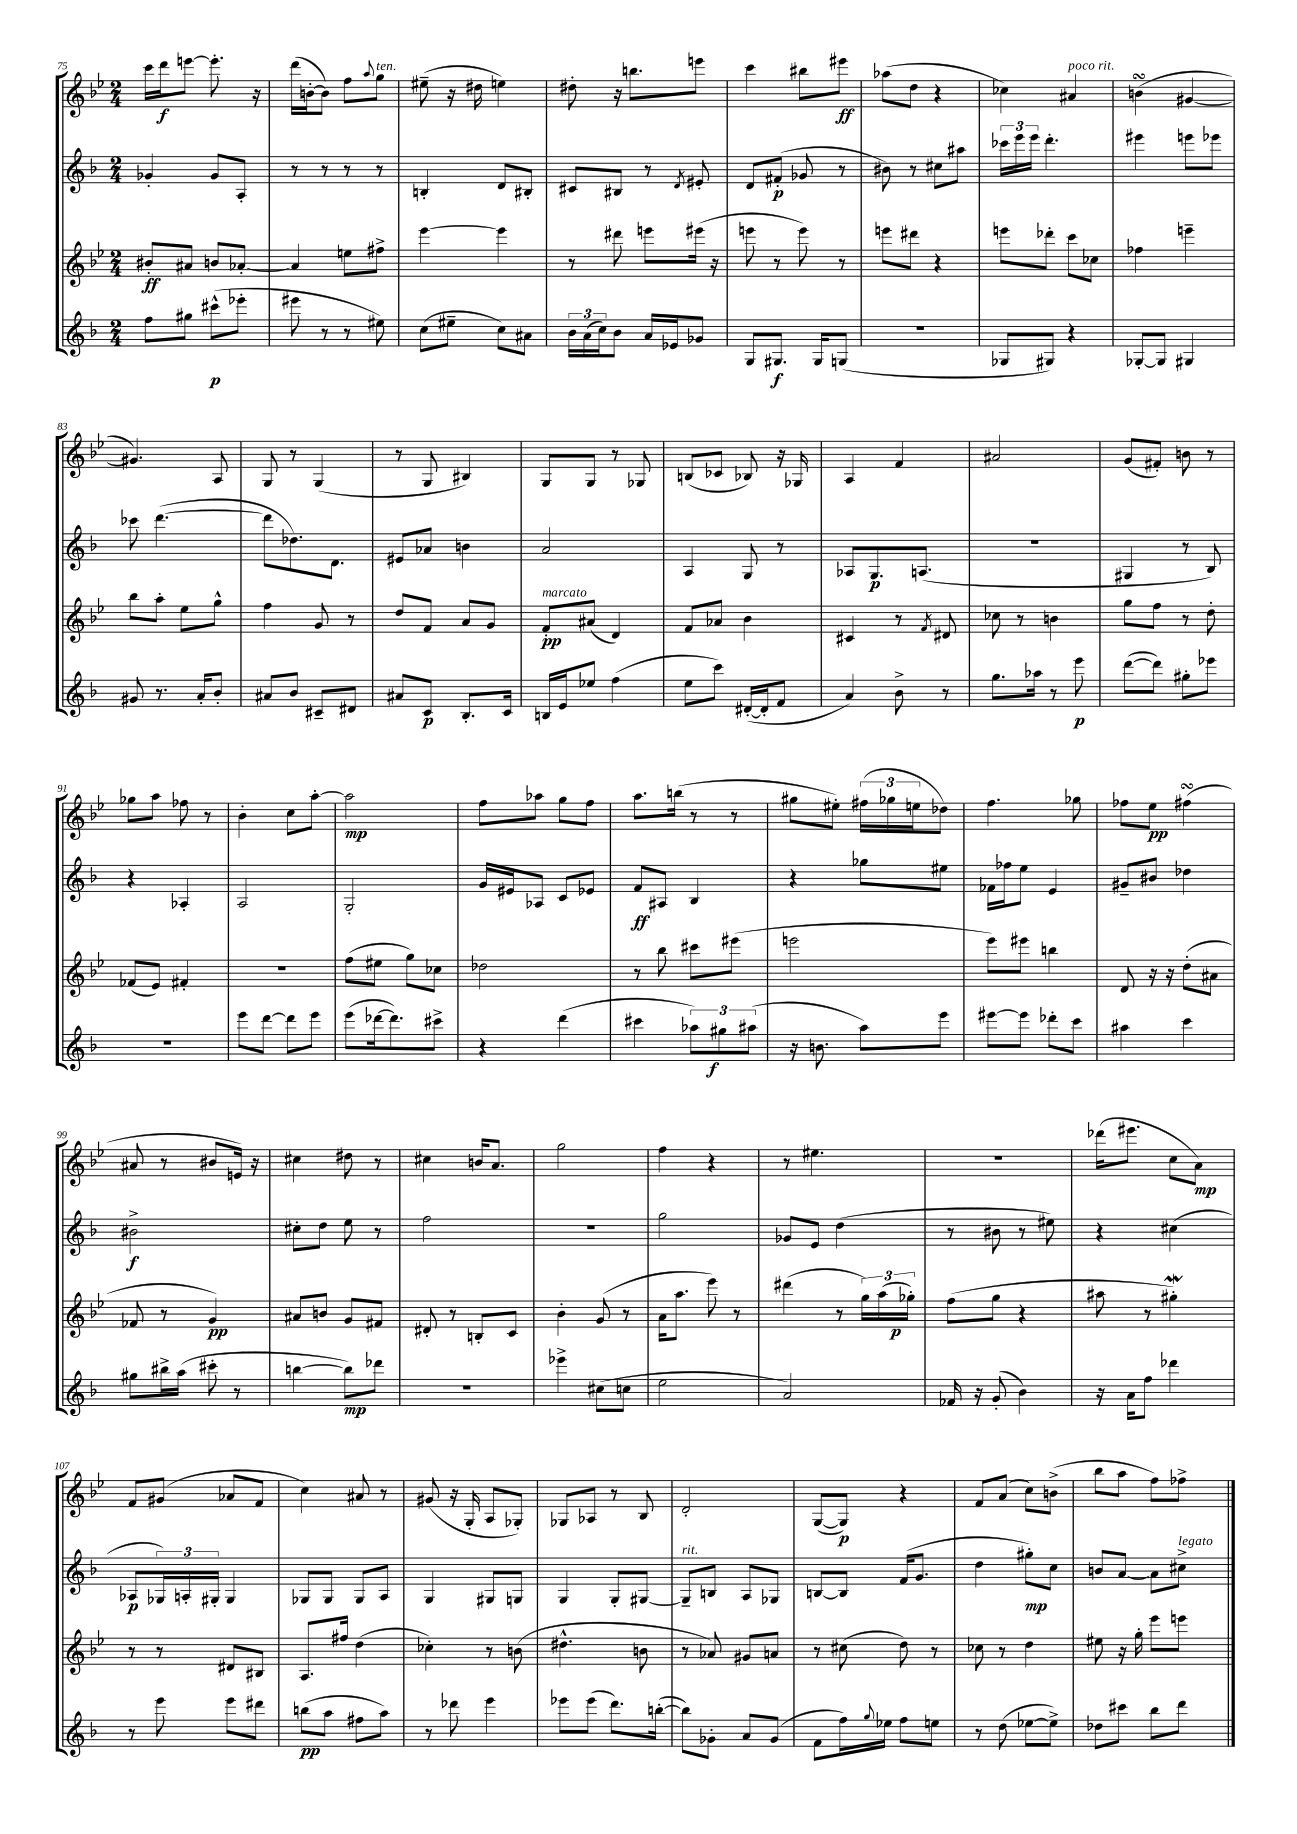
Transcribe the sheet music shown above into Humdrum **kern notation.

**kern	**kern	**kern	**kern
*staff4	*staff3	*staff2	*staff1
*clefG2	*clefG2	*clefG2	*clefG2
*k[b-]	*k[b-e-]	*k[b-]	*k[b-e-]
*M2/4	*M2/4	*M2/4	*M2/4
8ff\L	8b#'/L	4g-'/	16ccc\LL
.	.	.	16ddd\J
8gg#\J	8a#/J	.	[8eee\J
(8ccc#^^\L	8b/L	8g-/L	8.eee'\]
8eee-'\J	[8a-'/J	8A'/J	.
.	.	.	16r
=	=	=	=
8eee#\	4a-/]	8r	(16ddd\LL
.	.	.	[16b'\J
8r	.	8r	8b\]J)
8r	8ee\L	8r	8ff\L
.	.	.	8qqaa/
8ee#\)	8ff#^\J	8r	8gg\J
=	=	=	=
(8cc\L	[4eee-\	4B'/	(8ee#~\
8ee#~\J	.	.	16r
.	.	.	16dd#\
8cc\L)	4eee-\]	8d/L	4ee\)
8a#\J	.	8B#'/J	.
=	=	=	=
24b-\LL	8r	8c#/L	8dd#'\
(24a\	.	.	.
24cc\J)	.	.	.
8b-\J	8ddd#\	8B#/J	16r
.	.	.	8.bb\L
16a/LL	8eee\L	8r	.
16e-/J	.	.	.
.	.	8qd/	.
8g-/J	(16eee#\Jk	8e#'/	8eee\J
.	16r	.	.
=	=	=	=
8G/L	8eee\	8d/L	4ccc\
8.G#/J	8r	(8f#'/J	.
.	8eee\)	8g-/	8bb#\L
16G#/LK	.	.	.
(8G/J	8r	8r	8eee#\J
=	=	=	=
2r	8eee\L	8b#\)	(8aa-\L
.	8ddd#\J	8r	8dd\J
.	4r	8cc#\L	4r
.	.	8aa#\J	.
=	=	=	=
8G-/L	8eee\L	24ccc-\LL	4cc-\)
.	.	24eee\	.
.	.	24eee\JJ	.
8G#/J)	8ddd-'\J	4.ddd'\	.
4r	8ccc\L	.	4a#/
.	8cc-\J	.	.
=	=	=	=
[8G-'/L	4ff-\	4eee#\	(4b\
8G-/]J	.	.	.
4G#/	4eee~\	8eee\L	[4g#/
.	.	8eee-\J	.
=	=	=	=
8g#/	8bb-\L	8ccc-\	4.g#/])
8.r	8aa'\J	([4.ddd\	.
.	8ee-\L	.	.
16a'/LK	.	.	.
8b-'/J	8gg^^\J	.	8A/
=	=	=	=
8a#/L	4ff\	8ddd\]L	8G/
8b-/J	.	8.dd-\)	8r
8c#~/L	8g/	.	(4G/
.	.	8.d\J	.
8d#/J	8r	.	.
=	=	=	=
8a#/L	8dd/L	8e#/L	8r
8c/J	8f/J	8a-/J	8G/
8.B-'/L	8a/L	4b\	4B#/)
.	8g/J	.	.
16c/Jk	.	.	.
=	=	=	=
16B/LL	8f'/L	2a/	8G/L
16e/J	.	.	.
8ee-/J	(8a#/J	.	8G/J
(4ff\	4d/)	.	8r
.	.	.	8G-/
=	=	=	=
8ee\L	8f/L	4A/	(8B/L
8ccc\J)	8a-/J	.	8c-/J
([16d#'/LL	4b-\	8G/	8B-/)
16d#'/]J	.	.	.
8f/J	.	8r	16r
.	.	.	16G-/
=	=	=	=
4a/)	4c#/	8A-/L	4A/
.	.	8.G/	.
8b-^\	8r	.	4f/
.	.	(8.A/J	.
.	8qf/	.	.
8r	8d#/	.	.
=	=	=	=
8.gg\L	8cc-\	2r	2a#/
.	8r	.	.
16aa-\Jk	.	.	.
8r	4b\	.	.
8eee\	.	.	.
=	=	=	=
([8ddd\L	8gg\L	4G#/	(8g/L
8ddd\]J)	8ff\J	.	8f#'/J)
8gg#'\L	8r	8r	8b\
8eee-\J	8dd'\	8B-/)	8r
=	=	=	=
2r	(8f-/L	4r	8gg-\L
.	8e-/J)	.	8aa\J
.	4f#'/	4A-'/	8ff-\
.	.	.	8r
=	=	=	=
8eee\L	2r	2A/	4b-'\
[8ddd\J	.	.	.
8ddd\]L	.	.	8cc\L
8eee\J	.	.	[8aa'\J
=	=	=	=
(8eee\L	(8ff\L	2G'/	2aa\]
[16ddd-\k	8ee#\J	.	.
8.ddd-\])	.	.	.
.	8gg\L)	.	.
8ccc#^\J	8cc-\J	.	.
=	=	=	=
4r	2dd-\	16g/LL	8ff\L
.	.	16e#/J	.
.	.	8A-/J	8aa-\J
(4ddd\	.	8c/L	8gg\L
.	.	8e-/J	8ff\J
=	=	=	=
4ccc#\	8r	8f/L	8.aa\L
.	8bb-\	8A#/J	.
.	.	.	(16bb\Jk
12aa-\L)	8ccc#\L	4B-/	8r
12gg#\	.	.	.
.	(8eee#\J	.	8r
(12aa#\J	.	.	.
=	=	=	=
16r	2eee\	4r	8gg#\L
8.b\	.	.	.
.	.	.	8ee#'\J)
8aa\L)	.	8gg-\L	(24ff#\LL
.	.	.	24gg-\
.	.	.	24ee\J
8eee\J	.	8ee#\J	8dd-\J)
=	=	=	=
[8eee#\L	8eee-\L)	16f-\LL	4.ff\
.	.	16ff-\J	.
8eee#\]J	8eee#\J	8ee\J	.
8ddd-'\L	4bb\	4e/	.
8ccc\J	.	.	8gg-\
=	=	=	=
4aa#\	8d/	8g#~/L	8ff-\L
.	16r	8b#/J	8ee-\J
.	16r	.	.
4ccc\	(8dd'\L	4dd-\	(4ff#\
.	8a#\J	.	.
=	=	=	=
8gg#\L	8f-/	2b#^\	8a#/
16bb#^\L	8r	.	8r
(16aa\JJ	.	.	.
8ccc#'\	4g/)	.	8b#/L
8r	.	.	16e/Jk)
.	.	.	16r
=	=	=	=
[4bb\	8a#/L	8cc#'\L	4cc#\
.	8b/J	8dd\J	.
8bb\]L)	8g/L	8ee\	8dd#\
8ddd-\J	8f#/J	8r	8r
=	=	=	=
2r	8d#'/	2ff\	4cc#\
.	8r	.	.
.	8B'/L	.	16b/LK
.	.	.	8.a/J
.	8c/J	.	.
=	=	=	=
4eee-^\	4b-'\	2r	2gg\
(8cc#\L	(8g/	.	.
8cc\J	8r	.	.
=	=	=	=
2ee\	16a\LK	2gg\	4ff\
.	8.aa\J	.	.
.	8eee-\)	.	4r
.	8r	.	.
=	=	=	=
2a/)	(4ddd#\	8g-/L	8r
.	.	8e/J	4.ee#\
.	8r	(4dd\	.
.	24gg\LL)	.	.
.	(24aa\	.	.
.	24gg-'\JJ)	.	.
=	=	=	=
16f-/	(8ff\L	8r	2r
16r	.	.	.
(8g'/	8gg\J	8b#\	.
4b-\)	4r	8r	.
.	.	8ee#\)	.
=	=	=	=
16r	8aa#\	4r	(16ddd-\LK
16a\LK	.	.	8.eee#\J
8ff\J	8r	.	.
4ddd-\	4gg#'\)	(4cc#\	8cc\L
.	.	.	8a\J)
=	=	=	=
8r	8r	8A-/L	8f/L
8eee\	8r	24G-/L)	(8g#/J
.	.	24A'/	.
.	.	24G#'/JJ	.
8eee\L	8d#/L	4G#/	8a-/L
8ddd#\J	8B#/J	.	8f/J
=	=	=	=
(8bb\L	8.A/L	8G-/L	4cc\)
8aa\J	.	8G-/J	.
.	16ff#/Jk	.	.
8ff#\L	(4dd\	8G-/L	8a#/
8aa\J)	.	8A/J	8r
=	=	=	=
8r	4cc-'\)	4G/	(8g#/
8ddd-\	.	.	16r
.	.	.	16G'/
4eee\	8r	8G#/L	8A/L
.	(8b\	8G/J	8G-'/J)
=	=	=	=
8eee-\L	4.dd#^^\	4G/	8G-/L
(8eee-\J	.	.	8A-/J
8.ddd\L)	.	8G'/L	8r
.	8b\	[8G#/J	8B-/
([16bb'\Jk	.	.	.
=	=	=	=
8bb\]L)	8r	8G#~/]L	2d'/
8g-'\J	8a-/)	8B/J	.
8a/L	8g#/L	8A/L	.
(8g-/J	8a/J	8G-/J	.
=	=	=	=
8f\L	8r	[8B/L	([8G/L
16ff\L)	(8cc#\	8B/]J	8G/]J)
8qqgg/	.	.	.
16ee-\JJ	.	.	.
8ff\L	8dd\)	(16f/LK	4r
.	.	8.g/J	.
8ee\J	8r	.	.
=	=	=	=
8r	8cc-\	4dd\	8f/L
(8dd\	8r	.	(8a/J
[8ee-\L	4dd\	8gg#'\L)	8cc\L)
8ee-^\]J)	.	8cc\J	(8b^\J
=	=	=	=
8dd-\L	8ee#\	8b/L	8bb-\L
8ccc#\J	16r	[8a/J	8aa\J
.	16gg'\	.	.
8bb-\L	8eee-\L	8a\]L	8ff\L)
8ddd\J	8eee\J	8cc#^\J	8ff-^\J
==	==	==	==
*-	*-	*-	*-
